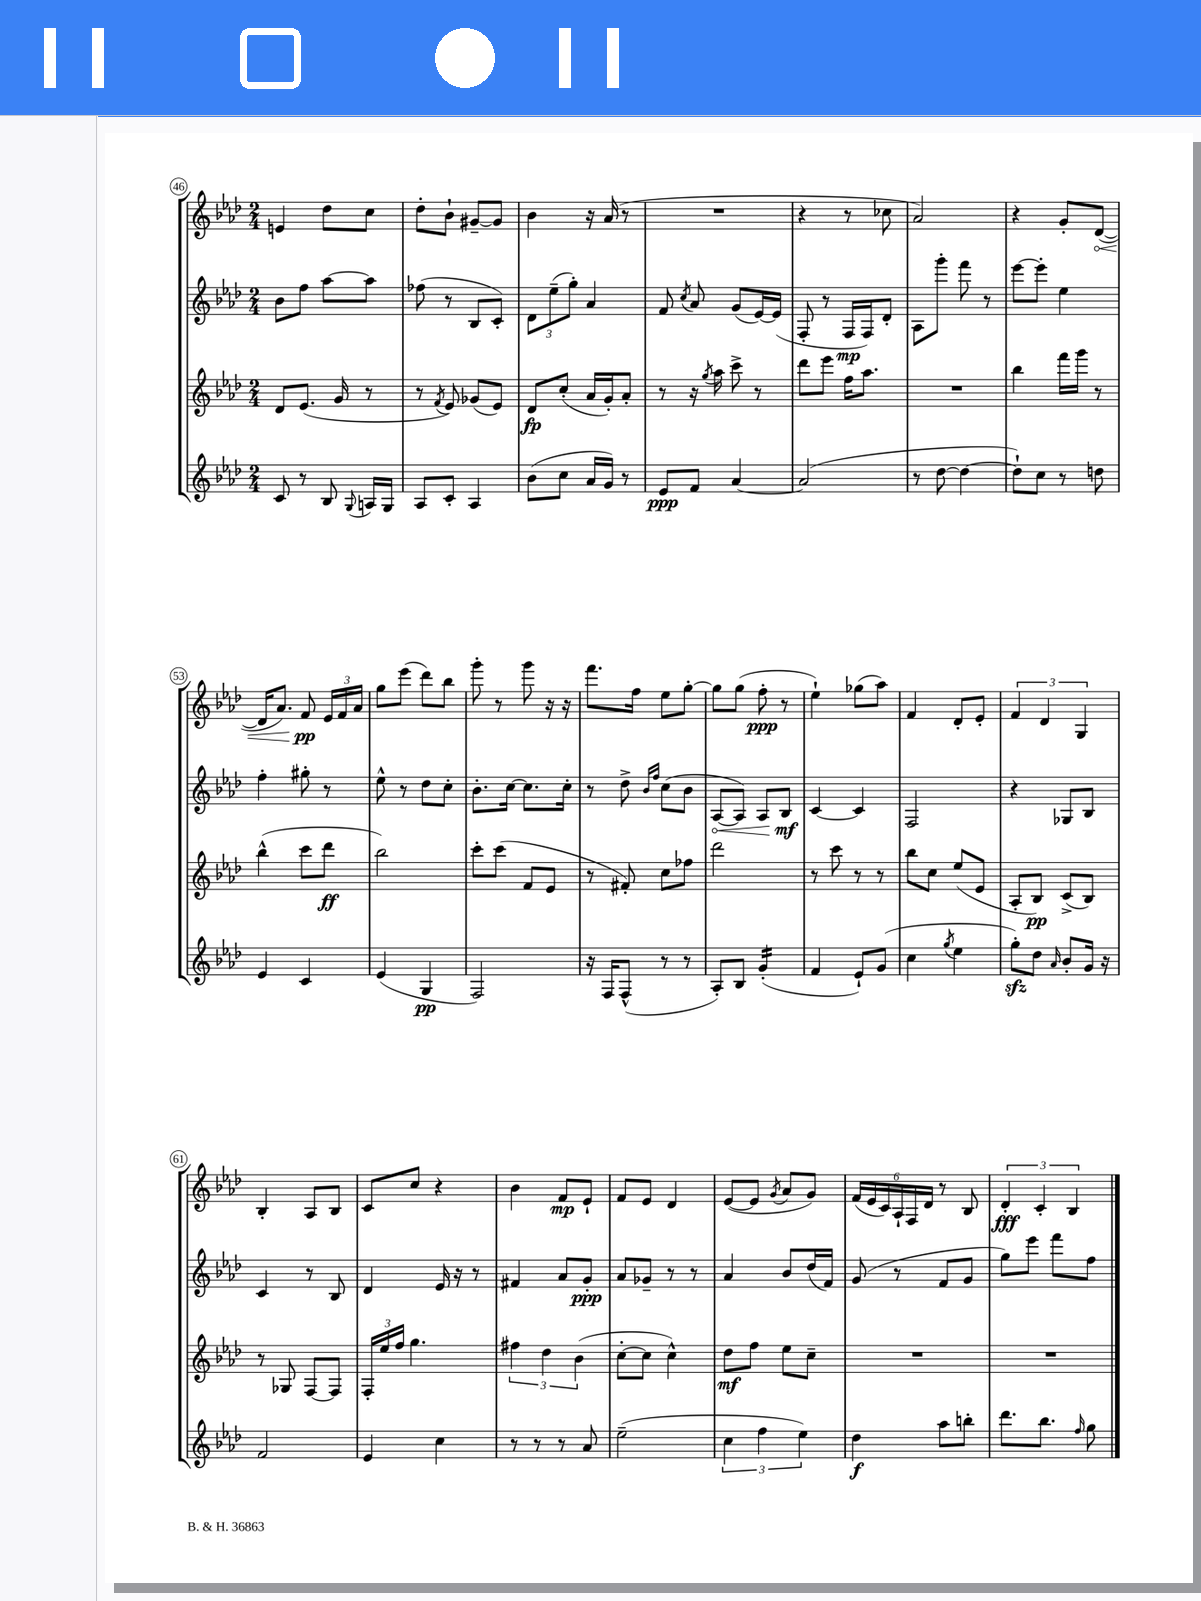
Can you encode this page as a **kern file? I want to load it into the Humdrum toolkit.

**kern	**kern	**kern	**kern
*staff4	*staff3	*staff2	*staff1
*clefG2	*clefG2	*clefG2	*clefG2
*k[b-e-a-d-]	*k[b-e-a-d-]	*k[b-e-a-d-]	*k[b-e-a-d-]
*M2/4	*M2/4	*M2/4	*M2/4
8c/	8d-/L	8b-\L	4e/
8r	(8.e-/J	8ff\J	.
8B-/	.	[8aa-\L	8dd-\L
.	16g/	.	.
8qqG/	.	.	.
16A/LL	8r	8aa-\]J	8cc\J
16G/JJ	.	.	.
=	=	=	=
8A-/L	8r	(8ff-\	8dd-'\L
.	8qf/	.	.
8c'/J	8e-/)	8r	8b-`\J
4A-/	(8g-/L	8B-/L	[8g#~/L
.	8e-/J)	8c'/J)	8g#/]J
=	=	=	=
(8b-\L	8d-/L	12d-\L	4b-\
.	.	(12ee-~\	.
8cc\J	(8cc'/J	.	.
.	.	12gg'\J)	.
16a-/LL	16a-/LL	4a-/	16r
16g/JJ)	16g'/J)	.	(16a-/
8r	8a-'/J	.	8r
=	=	=	=
8e-/L	8r	8f/	2r
.	.	8qcc/	.
8f/J	16r	8a-/	.
.	8qgg/	.	.
.	16aa-\	.	.
[4a-/	8ccc^\	(8g/L	.
.	8r	[16e-/L)	.
.	.	(16e-/]JJ	.
=	=	=	=
(2a-/]	8ddd-\L	8F'/	4r
.	8eee-\J	8r	.
.	16ff\LK	16F/LL	8r
.	8.aa-\J	16F/J)	.
.	.	8d-'/J	8cc-\
=	=	=	=
8r	2r	8A-\L	2a-/)
[8dd-\	.	8ggg'\J	.
4dd-\_	.	8fff\	.
.	.	8r	.
=	=	=	=
8dd-`\]L)	4bb-\	[8eee-\L	4r
8cc\J	.	8eee-'\]J	.
8r	16fff\LL	4ee-\	8g'/L
.	16ggg\JJ	.	.
8dd\	8r	.	([8d-/J
=	=	=	=
4e-/	(4bb-^^\	4ff'\	16d-/]LK
.	.	.	8.a-/J)
4c/	8ccc\L	8gg#'\	8f/
.	8ddd-\J	8r	24e-/LL
.	.	.	24f/
.	.	.	24a-/JJ
=	=	=	=
(4e-/	2bb-\)	8ee-^^\	8gg\L
.	.	8r	(8eee-\J
4G/	.	8dd-\L	8ddd-\L)
.	.	8cc'\J	8bb-\J
=	=	=	=
2F/)	8ccc'\L	8.b-'\L	8ggg'\
.	(8ccc\J	.	8r
.	.	[16cc\Jk	.
.	8f/L	8.cc\]L	8ggg\
.	8e-/J	.	16r
.	.	16cc'\Jk	16r
=	=	=	=
16r	8r	8r	8.fff\L
16F/LK	.	.	.
(8F^^/J	8f#'/)	8dd-^\	.
.	.	.	16ff\Jk
.	.	16qqb-/LL	.
.	.	16qqff/JJ	.
8r	8cc\L	(8cc\L	8ee-\L
8r	8ff-\J	8b-\J	[8gg'\J
=	=	=	=
8A-'/L)	2ddd-\	[8A-/L	8gg\]L
8B-/J	.	8A-/]J)	(8gg\J
(4g'/	.	8A-/L	8ff'\
.	.	8B-/J	8r
=	=	=	=
4f/	8r	[4c/	4ee-`\)
.	8ccc\	.	.
8e-`/L)	8r	4c/]	(8gg-\L
(8g/J	8r	.	8aa-\J)
=	=	=	=
4cc\	8bb-\L	2F/	4f/
.	8cc\J	.	.
8qgg/	.	.	.
4ee-\	(8ee-/L	.	8d-'/L
.	8e-/J	.	8e-'/J
=	=	=	=
8gg'\L)	8A-'/L	4r	6f/
8dd-\J	8B-/J)	.	.
.	.	.	6d-/
16qqa-/	.	.	.
8b-'/L	(8c^/L	8G-/L	.
.	.	.	6G/
16g/Jk	8B-/J)	8B-/J	.
16r	.	.	.
=	=	=	=
2f/	8r	4c/	4B-'/
.	8G-/	.	.
.	[8F/L	8r	8A-/L
.	8F/]J	8B-/	8B-/J
=	=	=	=
4e-/	24F'/LL	4d-/	8c/L
.	24ee-/	.	.
.	24ff/JJ	.	.
.	4.gg\	.	8cc/J
4cc\	.	16e-/	4r
.	.	16r	.
.	.	8r	.
=	=	=	=
8r	6ff#\	4f#/	4b-\
8r	.	.	.
.	6dd-\	.	.
8r	.	8a-/L	8f/L
.	(6b-\	.	.
8a-/	.	8g'/J	8e-`/J
=	=	=	=
(2ee-~\	[8cc'\L	8a-/L	8f/L
.	8cc\]J	8g-~/J	8e-/J
.	4cc^^\)	8r	4d-/
.	.	8r	.
=	=	=	=
6cc\	8dd-\L	4a-/	([8e-/L
.	8ff\J	.	8e-/]J
6ff\	.	.	.
.	.	.	8qg/
.	8ee-\L	8b-/L	8a-/L
6ee-\)	.	.	.
.	8cc~\J	(16dd-/L	8g/J)
.	.	16f/JJ)	.
=	=	=	=
4dd-\	2r	(8g/	(24f/LL
.	.	.	24e-/
.	.	.	24c/)
.	.	8r	24A-`/
.	.	.	24F/
.	.	.	24d-/JJ
8aa-\L	.	8f/L	8r
8bb'\J	.	8g/J	8B-/
=	=	=	=
8.ddd-\L	2r	8gg\L)	6d-'/
.	.	8eee-\J	.
.	.	.	6c'/
8.bb-\J	.	.	.
.	.	8fff\L	.
.	.	.	6B-/
16qqff/	.	.	.
8gg\	.	8ff\J	.
==	==	==	==
*-	*-	*-	*-
